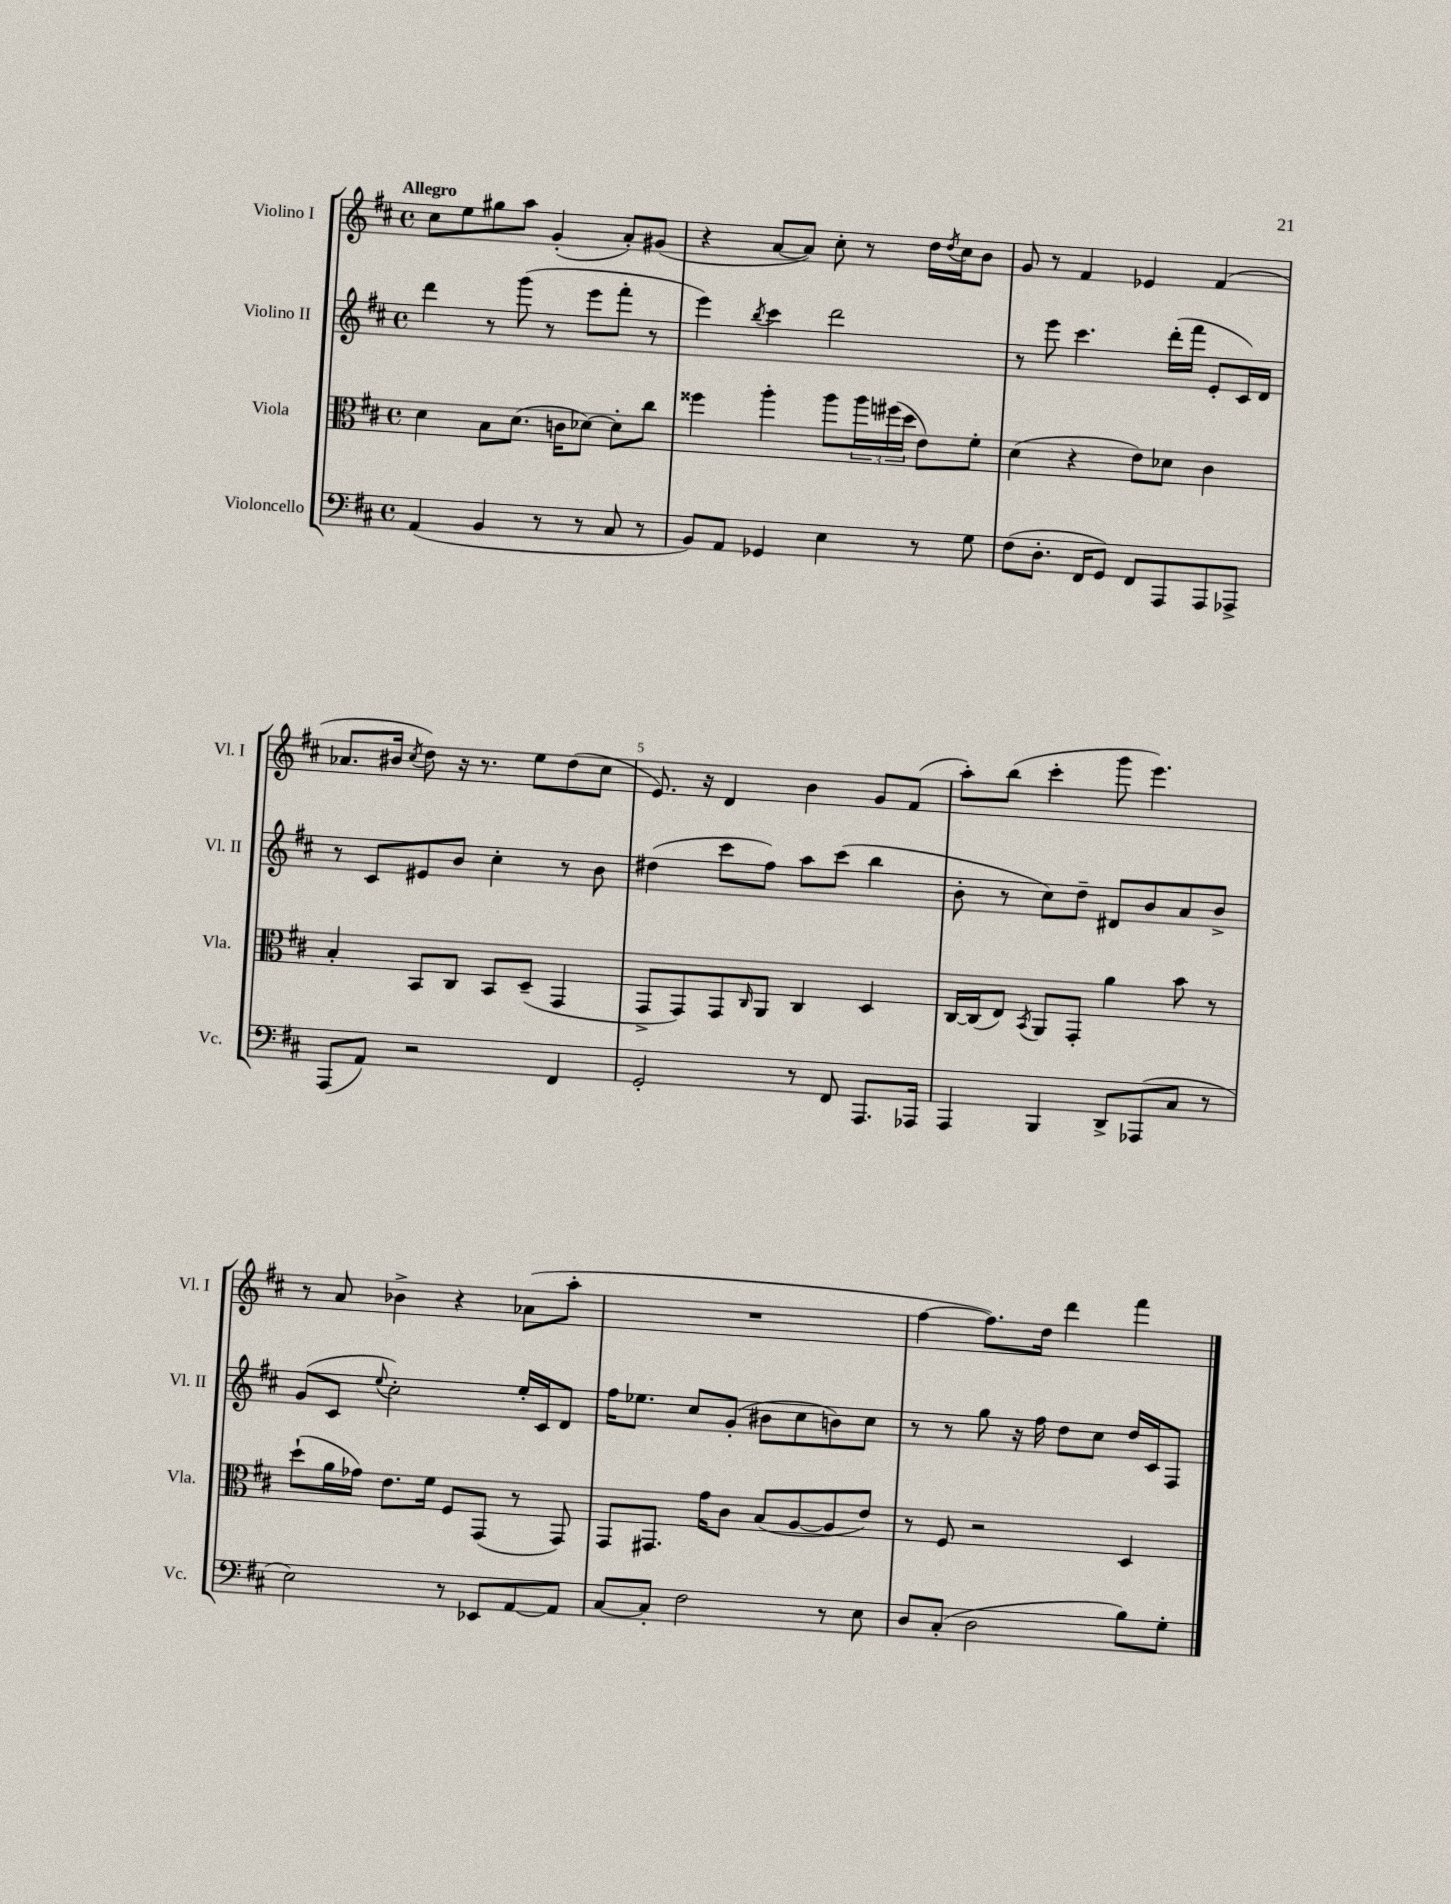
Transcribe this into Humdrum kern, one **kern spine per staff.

**kern	**kern	**kern	**kern
*staff4	*staff3	*staff2	*staff1
*clefF4	*clefC3	*clefG2	*clefG2
*k[f#c#]	*k[f#c#]	*k[f#c#]	*k[f#c#]
*M4/4	*M4/4	*M4/4	*M4/4
*met(c)	*met(c)	*met(c)	*met(c)
(4AA	4d	4ddd	8cc#
.	.	.	8ee
4BB	8B	8r	8gg#
.	(8.d	(8ggg	8aa
8r	.	8r	(4g'
.	16c	.	.
8r	[8d-)	8eee	.
8C#	8d-']	8fff#'	8a')
8r	8cc#	8r	(8g#
=	=	=	=
8BB)	4ff##	4eee)	4r
8AA	.	.	.
.	.	8qbb	.
4GG-	4aa'	4ccc#	[8a
.	.	.	8a])
4E	8aa	2ddd	8cc#'
.	24aa	.	8r
.	(24ff#	.	.
.	24dd	.	.
8r	8e)	.	16dd
.	.	.	8qdd
.	.	.	16cc#
8G	8f#'	.	8b
=	=	=	=
(8F#	(4d	8r	8g
8.D'	.	8eee	8r
.	4r	4.ccc#	4f#
16FF#	.	.	.
8GG)	.	.	.
8FF#	8e)	.	4e-
8AAA	8d-	(16ddd'	.
.	.	16fff#	.
8AAA	4c#	8e'	(4f#
8AAA-^	.	16c#)	.
.	.	16d	.
=	=	=	=
(8AAA	4B'	8r	8.a-
8AA)	.	8c#	.
.	.	.	16b#
.	.	.	8qcc#
2r	8BB	8e#	8dd)
.	8C#	8b	16r
.	.	.	8.r
.	8BB	4cc#'	.
.	(8D~	.	8ee
4FF#	4GG	8r	(8dd
.	.	8b	8cc#
=	=	=	=
2GG'	8GG^	(4dd#	8.e)
.	8GG)	.	.
.	.	.	16r
.	8GG	8ccc#	4d
.	16qqC#	.	.
.	8AA	8ff#)	.
8r	4C#	8aa	4b
8FF#	.	(8ccc#	.
8.AAA	4D	4bb	8g
.	.	.	(8f#
16AAA-	.	.	.
=	=	=	=
4AAA	[16C#	8b'	8aa')
.	(16C#]	.	.
.	8E)	8r	(8bb
.	8qBB	.	.
4BBB	8AA	8cc#)	4ccc#'
.	8GG'	8dd~	.
8DD^	4a	8d#	8ggg
(8AAA-	.	8b	4.eee)
8C#	8b	8a	.
8r	8r	8b^	.
=	=	=	=
2E)	(8dd`	(8g	8r
.	16a	8c#	8a
.	16g-)	.	.
.	.	8qqee	.
.	8.e	2cc#')	4b-^
.	16f#	.	.
8r	8F#	.	4r
8EE-	(8GG	.	.
[8AA	8r	16ee'	(8a-
.	.	16c#	.
8AA]	8GG)	8d	8aa'
=	=	=	=
[8C#	8GG	16ff#	1r
.	.	8.ee-	.
8C#']	8.GG#	.	.
2F#	.	8cc#	.
.	16g	.	.
.	8c#	(8g'	.
.	(8B	8b#	.
.	[8A	8cc#	.
8r	8A]	8b)	.
8E	8e)	8cc#	.
=	=	=	=
8D	8r	8r	[4ff#
(8C#'	8F#	8r	.
2D	2r	8gg	8.ff#])
.	.	16r	.
.	.	16ff#	16dd
.	.	8dd	4ddd
.	.	8cc#	.
8B)	4D	16dd	4fff#
.	.	16c#	.
8G'	.	8F#	.
==	==	==	==
*-	*-	*-	*-
